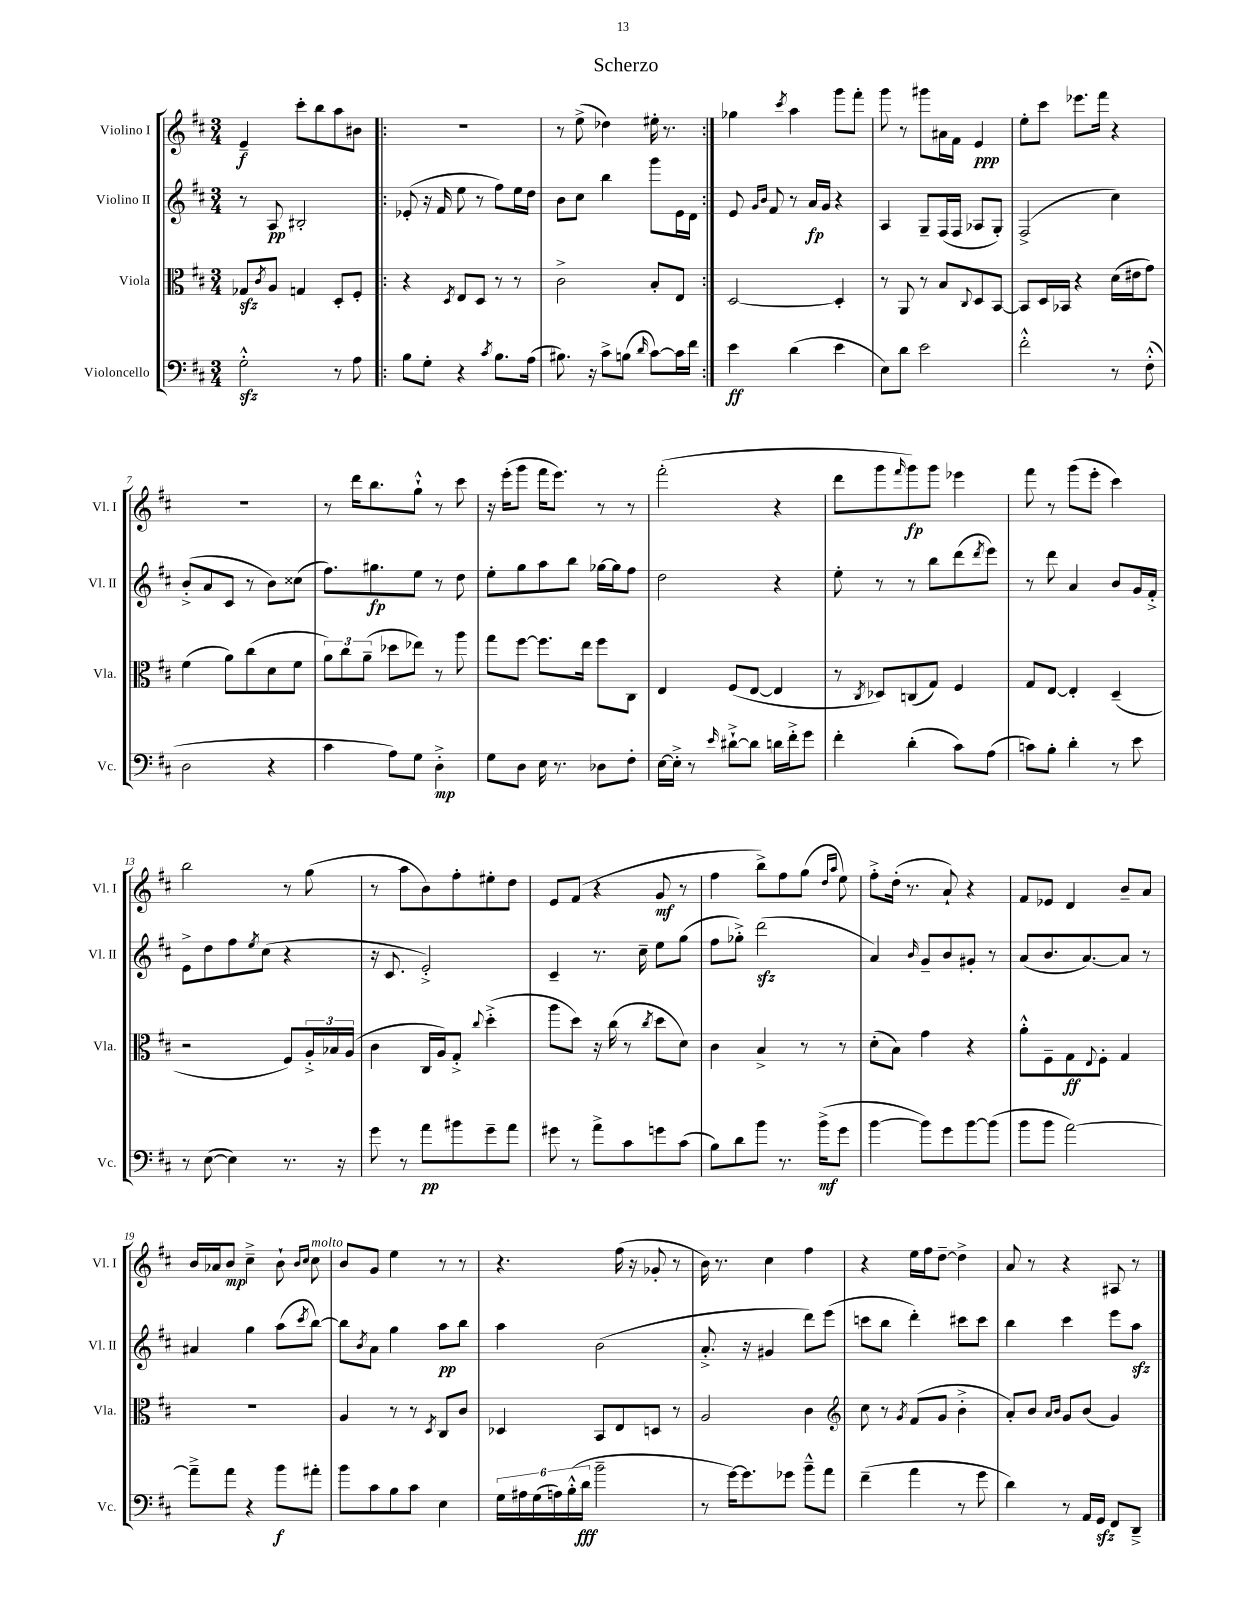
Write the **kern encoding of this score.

**kern	**kern	**kern	**kern
*staff4	*staff3	*staff2	*staff1
*clefF4	*clefC3	*clefG2	*clefG2
*k[f#c#]	*k[f#c#]	*k[f#c#]	*k[f#c#]
*M3/4	*M3/4	*M3/4	*M3/4
2G'^^	8G-	8r	4e~
.	8qc#	.	.
.	8A	8A	.
.	4G	2B#'	8ccc#'
.	.	.	8bb
8r	8D'	.	8aa
8A	8F#'	.	8b#
=!|:	=!|:	=!|:	=!|:
8B	4r	(8e-'	2.r
8G'	.	16r	.
.	.	16f#	.
.	8qD	.	.
4r	8E	8ee	.
.	8D	8r	.
8qc#	.	.	.
8.B	8r	8ff#)	.
.	8r	16ee	.
(16A	.	16dd	.
=	=	=	=
8.B#)	2c#^	8b	8r
.	.	8cc#	(8ee^
16r	.	.	.
8c#^	.	4bb	4dd-)
(8B	.	.	.
16qqd	.	.	.
[8c#)	8B'	8ggg	16ee#'
.	.	.	8.r
16c#]	8E	16e	.
16f#	.	16d	.
=:|!	=:|!	=:|!	=:|!
4e	[2D	8e	4gg-
.	.	16qqg	.
.	.	16qqb	.
.	.	8f#	.
.	.	.	8qccc#
(4d	.	8r	4aa
.	.	16a	.
.	.	16g	.
4e	4D']	4r	8ggg
.	.	.	8fff#'
=	=	=	=
8E)	8r	4A	8ggg
8d	8AA	.	8r
2e	8r	8G~	8ggg#
.	8B	(16F#	16a#
.	.	16F#	16f#
.	8qqC#	.	.
.	8D	8A-	4e
.	[8BB	8G')	.
=	=	=	=
2f#'^^	8BB]	(2F#^	8ee'
.	16D	.	8ccc#
.	16BB-	.	.
.	4r	.	8.eee-
.	.	.	16fff#
8r	(16d	4cc#)	4r
.	16e#	.	.
(8F#'^^	8g)	.	.
=	=	=	=
2D	(4f#	(8b'^	2.r
.	.	8a	.
.	8a)	8c#	.
.	(8cc#	8r	.
4r	8d	8b)	.
.	8f#	(8cc##	.
=	=	=	=
4c#	12a)	8.ff#)	8r
.	12cc#	.	.
.	.	.	16ddd
.	(12a~	.	.
.	.	8.gg#	8.bb
8A)	8dd-	.	.
8G	8ee-)	8ee	8gg`^^
4D'^	8r	8r	8r
.	8aa	8dd	8ccc#
=	=	=	=
8G	8gg	8ee'	16r
.	.	.	(16eee'
8D	[8ff#	8gg	8ggg
16E	8.ff#]	8aa	16fff#
8.r	.	.	8.eee)
.	.	8bb	.
.	16ee	.	.
8D-	8ff#	[16gg-	8r
.	.	16gg-]	.
8F#'	8C#	8ff#	8r
=	=	=	=
[16E	4E	2dd	(2fff#'
16E'^]	.	.	.
8r	.	.	.
16qqe	.	.	.
[8d#`^	(8F#	.	.
8d#]	[8E	.	.
16d	4E]	4r	4r
16f#'^	.	.	.
8g	.	.	.
=	=	=	=
4f#'	8r	8ee'	8ddd
.	8qC#	.	.
.	8D-)	8r	8ggg
.	.	.	16qqfff#
(4d'	(8C	8r	8ggg)
.	8G)	8bb	8ggg
8c#)	4F#	(8ddd	4eee-
.	.	8qddd	.
(8A	.	8eee)	.
=	=	=	=
8c)	8G	8r	8fff#
8B'	[8E	8ddd	8r
4d'	4E']	4a	(8ggg
.	.	.	8eee'
8r	(4D~	8b	4ccc#)
8e	.	16g	.
.	.	16f#'^	.
=	=	=	=
8r	2r	8e^	2bb
([8E	.	8dd	.
4E])	.	8ff#	.
.	.	8qee	.
.	.	(8cc#	.
8.r	8F#)	4r	8r
.	24A'^	.	(8gg
.	24B-	.	.
16r	.	.	.
.	(24A	.	.
=	=	=	=
8g	4c#	16r	8r
.	.	8.c#	.
8r	.	.	8aa
8a	16C#	2e'^)	8b)
.	16A)	.	.
8b#	8G'^	.	8ff#'
.	8qqcc#	.	.
8g~	(4dd'^	.	8ee#'
8a	.	.	8dd
=	=	=	=
8g#	8aa	4c#~	8e
8r	8dd)	.	(8f#
8a^	16r	8.r	4r
.	(16cc#	.	.
8c#	8r	.	.
.	.	16cc#~	.
.	8qcc#	.	.
8g	8dd	8ee	8g
(8c#	8d)	(8gg	8r
=	=	=	=
8B)	4c#	8ff#	4ff#
8d	.	8gg-'^)	.
8b	4B^	(2ddd	8bb^)
8.r	.	.	8ff#
.	8r	.	(8gg
(16b^	.	.	.
.	.	.	16qqdd
.	.	.	16qqaa
8g	8r	.	8ee)
=	=	=	=
[4b	(8d'	4a)	8ff#'^
.	8B)	.	(16dd'
.	.	.	8.r
.	.	16qqb	.
8b])	4g	8g~	.
8g	.	8b	8a`)
[8b	4r	8g#'	4r
(8b]	.	8r	.
=	=	=	=
8b	8a'^^	(8a	8f#
8b	8F#~	8.b	8e-
[2a)	8G	.	4d
.	.	[8.a)	.
.	8qqE	.	.
.	8F#'	.	.
.	4G	8a]	8b~
.	.	8r	8a
=	=	=	=
8a~^]	2.r	4a#	16b
.	.	.	16a-
8a	.	.	8b
4r	.	4gg	4cc#~^
8b	.	(8aa	8b`
.	.	.	16qqb
.	.	8qccc#	16qqcc#
8a#'	.	[8bb)	8cc#
=	=	=	=
8b	4A	8bb]	8b
.	.	8qb	.
8c#	.	8a	8g
8B	8r	4gg	4ee
8c#	8r	.	.
.	8qD	.	.
4E	8C#	8aa	8r
.	8c#	8bb	8r
=	=	=	=
24G	4D-	4aa	4.r
24A#	.	.	.
(24G	.	.	.
24A)	.	.	.
(24B'^^	.	.	.
24d	.	.	.
2b~	8BB	(2b	.
.	8E	.	(16ff#
.	.	.	16r
.	8D	.	8g-'
.	8r	.	8r
=	=	=	=
8r	2A	8.a'^	16b)
.	.	.	8.r
[16g)	.	.	.
8.g]	.	16r	.
.	.	4g#	4cc#
8g-	.	.	.
8b~^^	4c#	8ddd)	4ff#
8a	.	(8eee	.
=	=	=	=
*	*clefG2	*	*
(4f#~	8cc#	8ccc	4r
.	8r	8bb	.
.	8qg	.	.
4a	(8f#	4ddd')	16ee
.	.	.	16ff#
.	8g	.	[8dd~
8r	4b'^	8ccc#	4dd^]
8g	.	8ccc#	.
=	=	=	=
4d)	8a')	4bb	8a
.	8b	.	8r
.	16qqa	.	.
.	16qqb	.	.
8r	8g	4ccc#	4r
16AA	(8b	.	.
16GG	.	.	.
8FF#	4g)	8eee	8A#
8DD~^	.	8aa	8r
==	==	==	==
*-	*-	*-	*-
